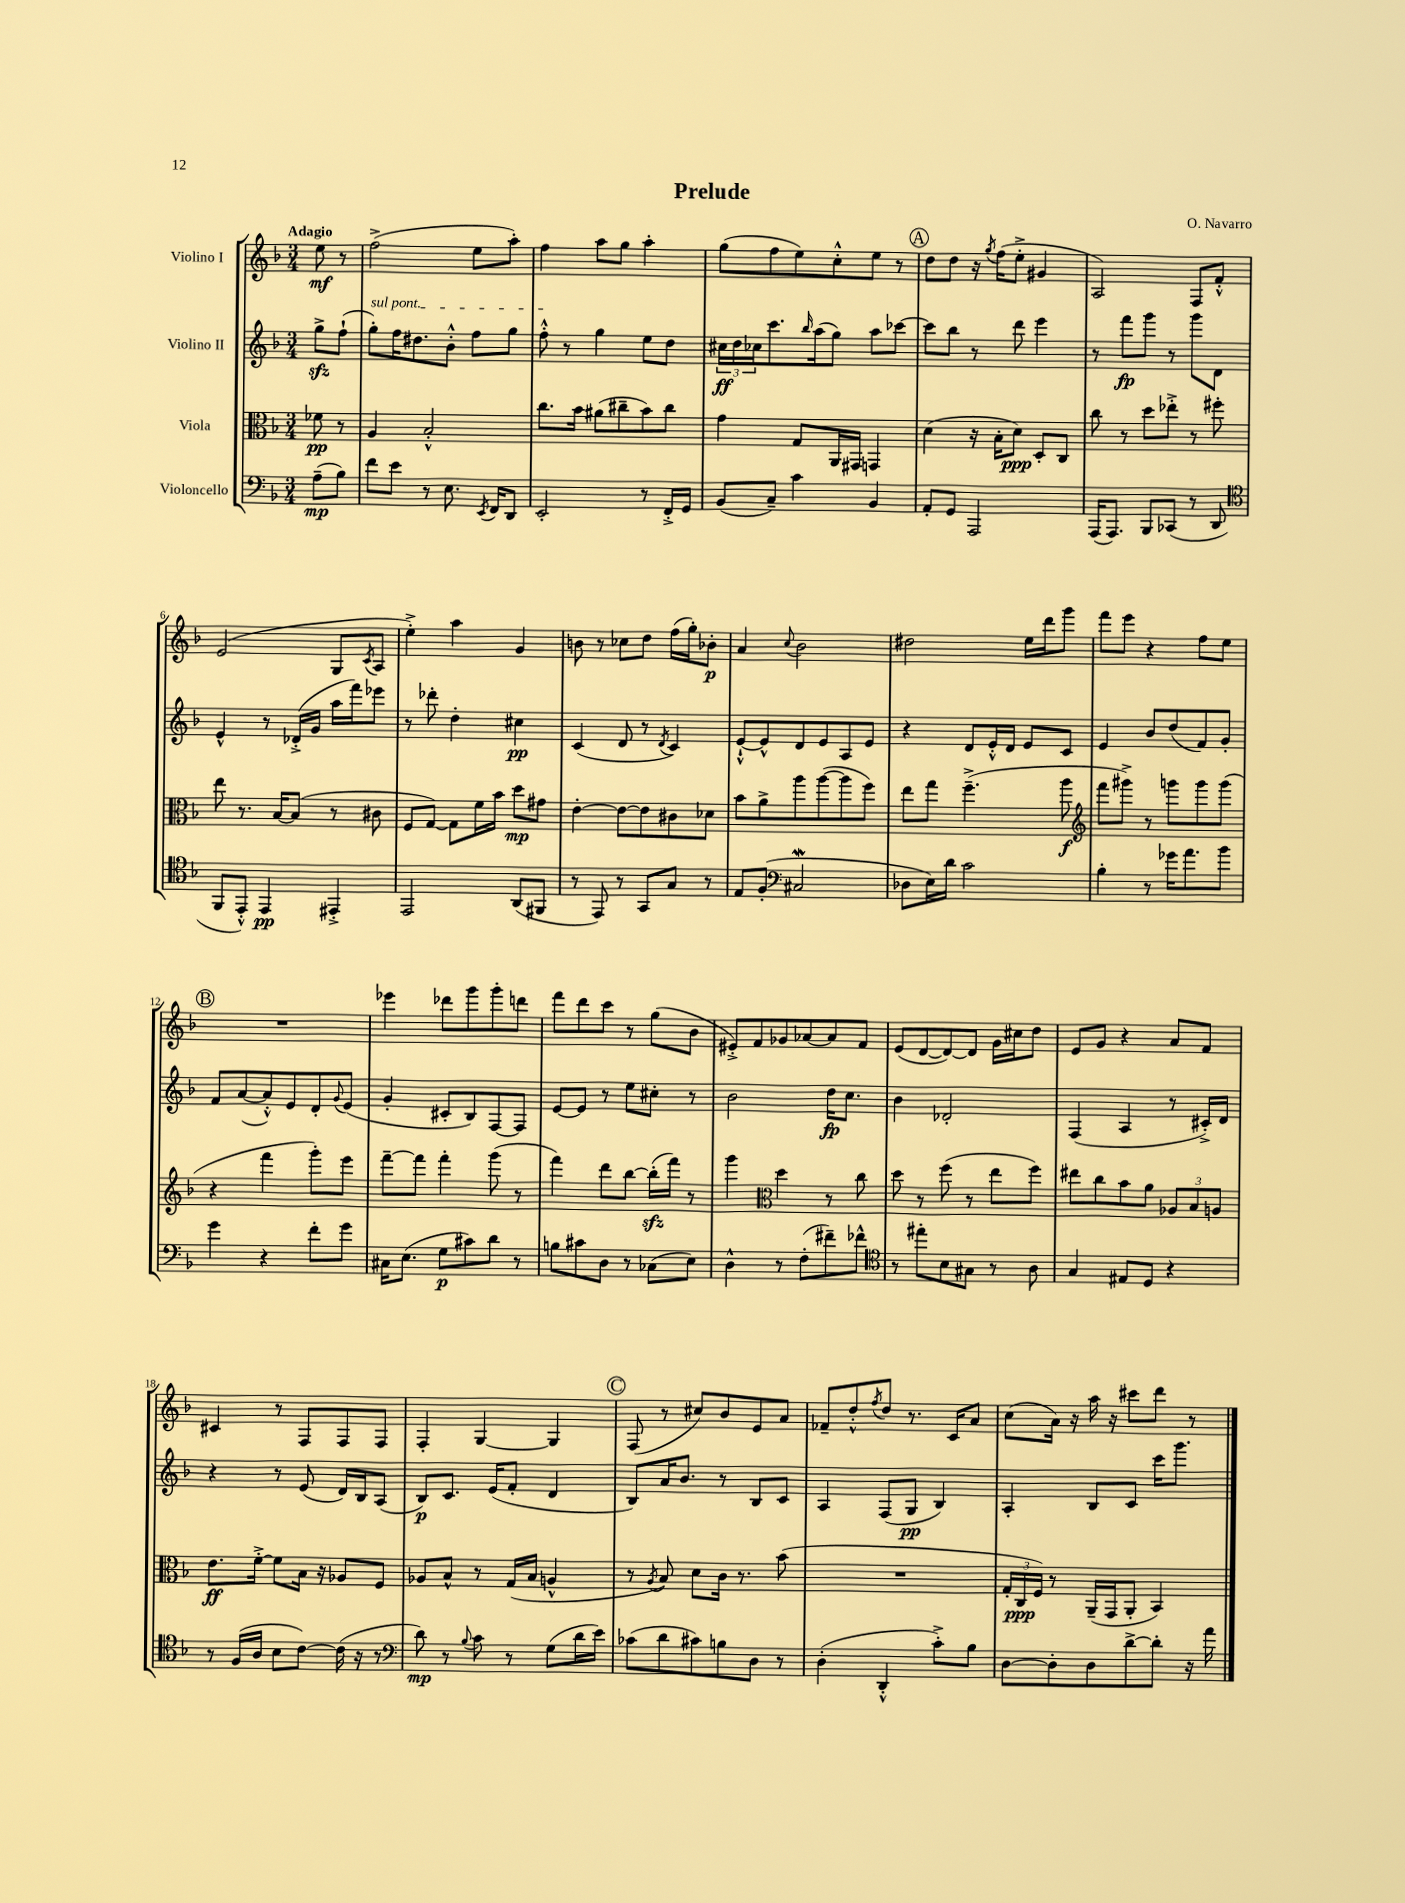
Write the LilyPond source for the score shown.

\header { title = "Prelude" composer = "O. Navarro" }
<<
\new StaffGroup <<
\new Staff = "s0" \with { instrumentName = "Violino I" } {
    \clef treble \key f \major \numericTimeSignature \time 3/4 \partial 4 \tempo "Adagio"
    e''8\mf r8 |
    f''2->( e''8 a''8-.) |
    f''4 a''8 g''8 a''4-. |
    g''8( f''8 e''8) c''8-.-^ e''8 r8 |
    \mark \markup { \circle "A" } d''8 d''8 r16 \acciaccatura { g''8 } f''16( e''8-.-> gis'4 |
    a2) f8 f'8-.-^ |
    e'2( g8 \acciaccatura { c'8 } a8 |
    e''4-.->) a''4 g'4 |
    b'8 r8 ces''8 d''8 f''16( g''16-.) bes'8-.\p |
    a'4 \appoggiatura { c''8 } bes'2 |
    dis''2 e''16 d'''16 g'''8 |
    f'''8 e'''8 r4 f''8 e''8 |
    \mark \markup { \circle "B" } R2. |
    ees'''4 des'''8 g'''8 g'''8-. d'''8 |
    f'''8 d'''8 c'''8 r8 g''8( bes'8 |
    eis'8-.->) f'8 ges'8 aes'8~ aes'8 f'8 |
    e'8( d'8~ d'8~) d'8 g'16 cis''16 d''8 |
    e'8 g'8 r4 a'8 f'8 |
    cis'4 r8 f8 f8 f8 |
    f4-. g4~ g4 |
    \mark \markup { \circle "C" } f8( r8 cis''8) bes'8 e'8 a'8 |
    fes'8-- d''8-.-^ \acciaccatura { f''8 } d''8 r8. c'16 a'8 |
    c''8( a'16) r16 a''16 r16 cis'''8 d'''8 r8 \bar "|." |
}
\new Staff = "s1" \with { instrumentName = "Violino II" } {
    \clef treble \key f \major \numericTimeSignature \time 3/4 \partial 4
    g''8->\sfz f''8-!( |
    \once \override TextSpanner.bound-details.left.text = \markup { \italic "sul pont." } g''8-.\startTextSpan) f''16 dis''8. bes'8-.-^ f''8 g''8 |
    f''8-.-^\stopTextSpan r8 g''4 e''8 d''8 |
    \tuplet 3/2 { cis''16\ff d''16 ces''16 } c'''8. \grace { bes''16 } a''16( g''8) a''8 ces'''8~ |
    \mark \markup { \circle "A" } ces'''8 bes''8 r8 d'''8 e'''4 |
    r8 f'''8\fp g'''8 r8 g'''8 d'8 |
    e'4-^ r8 des'16-.->( g'16 a''16 f'''16) ees'''8 |
    r8 des'''8-. d''4-. cis''4\pp |
    c'4( d'8 r8 \acciaccatura { d'8 } c'4) |
    e'8~-!-^ e'8-^ d'8 e'8 a8 e'8 |
    r4 d'8 e'16-.-^ d'16 e'8 c'8 |
    e'4 bes'8 d''8( f'8) g'8-. |
    \mark \markup { \circle "B" } f'8 a'8~( a'8-.-^) e'8 d'8-. \appoggiatura { g'8 } e'8( |
    g'4-. cis'8-. bes8) f8~ f8 |
    e'8~ e'8 r8 e''8 cis''8-. r8 |
    bes'2 d''16\fp c''8. |
    bes'4 des'2-. |
    f4( a4 r8 cis'16-.->) d'16 |
    r4 r8 e'8( d'16) bes16 a8( |
    bes8\p) c'8. e'16( f'8-. d'4 |
    \mark \markup { \circle "C" } bes8) a'16 bes'8. r8 bes8 c'8 |
    a4 f8( g8\pp bes4) |
    a4-. bes8 c'8 c'''16 g'''8. \bar "|." |
}
\new Staff = "s2" \with { instrumentName = "Viola" } {
    \clef alto \key f \major \numericTimeSignature \time 3/4 \partial 4
    fes'8\pp r8 |
    a4 bes2-.-^ |
    c''8. bes'16 ais'8( cis''8-- bes'8) cis''8 |
    g'4 g8 a,16 gis,16 g,4 |
    \mark \markup { \circle "A" } d'4( r16 bes16-. d'8\ppp) d8-. c8 |
    c''8 r8 d''8 ees''8-.-> r8 fis''8-. |
    e''8 r8. bes16~ bes8( r8 cis'8 |
    f8 g8~) g8 f'16 bes'16 d''8\mp gis'8 |
    e'4~-. e'8~ e'8 cis'8 des'8 |
    bes'8 a'8-> a''8 a''8~( a''8 f''8) |
    e''8 g''8 f''4.--->( a''8\f |
    \clef treble f'''8 gis'''8->) r8 g'''8 g'''8 g'''8( |
    \mark \markup { \circle "B" } r4 f'''4 g'''8-.) e'''8 |
    f'''8~-- f'''8 f'''4-. g'''8( r8 |
    f'''4) d'''8 bes''8~ bes''16-.\sfz( f'''16) r8 |
    g'''4 \clef alto d''4 r8 c''8 |
    d''8 r8 f''8( r8 e''8 f''8) |
    eis''8 c''8 bes'8 a'8 \tuplet 3/2 { aes8 bes8 a8 } |
    e'8.\ff f'16~-.-> f'8 bes16 r16 aes8 f8 |
    aes8 bes8-^ r8 g16( bes16 a4-^ |
    \mark \markup { \circle "C" } r8 \acciaccatura { a8 } bes8) d'8 c'16 r8. bes'8( |
    R2. |
    \tuplet 3/2 { g16-. c16\ppp f16) } r8 a,16--( g,16 a,8-. bes,4) \bar "|." |
}
\new Staff = "s3" \with { instrumentName = "Violoncello" } {
    \clef bass \key f \major \numericTimeSignature \time 3/4 \partial 4
    a8--\mp( bes8) |
    f'8 e'8 r8 e8. \acciaccatura { e,8 } f,16 d,8 |
    e,2-. r8 f,16-.-> g,16 |
    bes,8( c8--) c'4 bes,4 |
    \mark \markup { \circle "A" } a,8-. g,8 a,,2 |
    a,,16( a,,8.) bes,,8 ces,8( r8 d,8 |
    \clef tenor f,8 e,8-.-^) e,4\pp eis,4-.-> |
    e,2 a,8( fis,8 |
    r8 e,8) r8 g,8 g8 r8 |
    e8 f8-.( \clef bass cis2\mordent |
    des8 e16) d'16 c'2 |
    bes4-. r8 ges'16 a'8. bes'8 |
    \mark \markup { \circle "B" } g'4 r4 f'8-. g'8 |
    cis16 e8.( g8\p cis'8) d'8 r8 |
    b8 cis'8 d8 r8 ces8( e8) |
    d4-^ r8 f8-.( fis'8--) fes'8-^ |
    \clef tenor r8 eis''8-. bes8 gis8 r8 a8 |
    g4 eis8 d8 r4 |
    r8 f16( a16 bes8 c'8~) c'16( r16 r8 |
    \clef bass d'8\mp) r8 \appoggiatura { bes8 } c'8 r8 g8( d'16 e'16) |
    \mark \markup { \circle "C" } ces'8( d'8 cis'8) b8 d8 r8 |
    d4-.( d,4-.-^ c'8-.->) bes8 |
    d8~ d8-. d8 d'8~-> d'8-. r16 a'16 \bar "|." |
}
>>
>>
